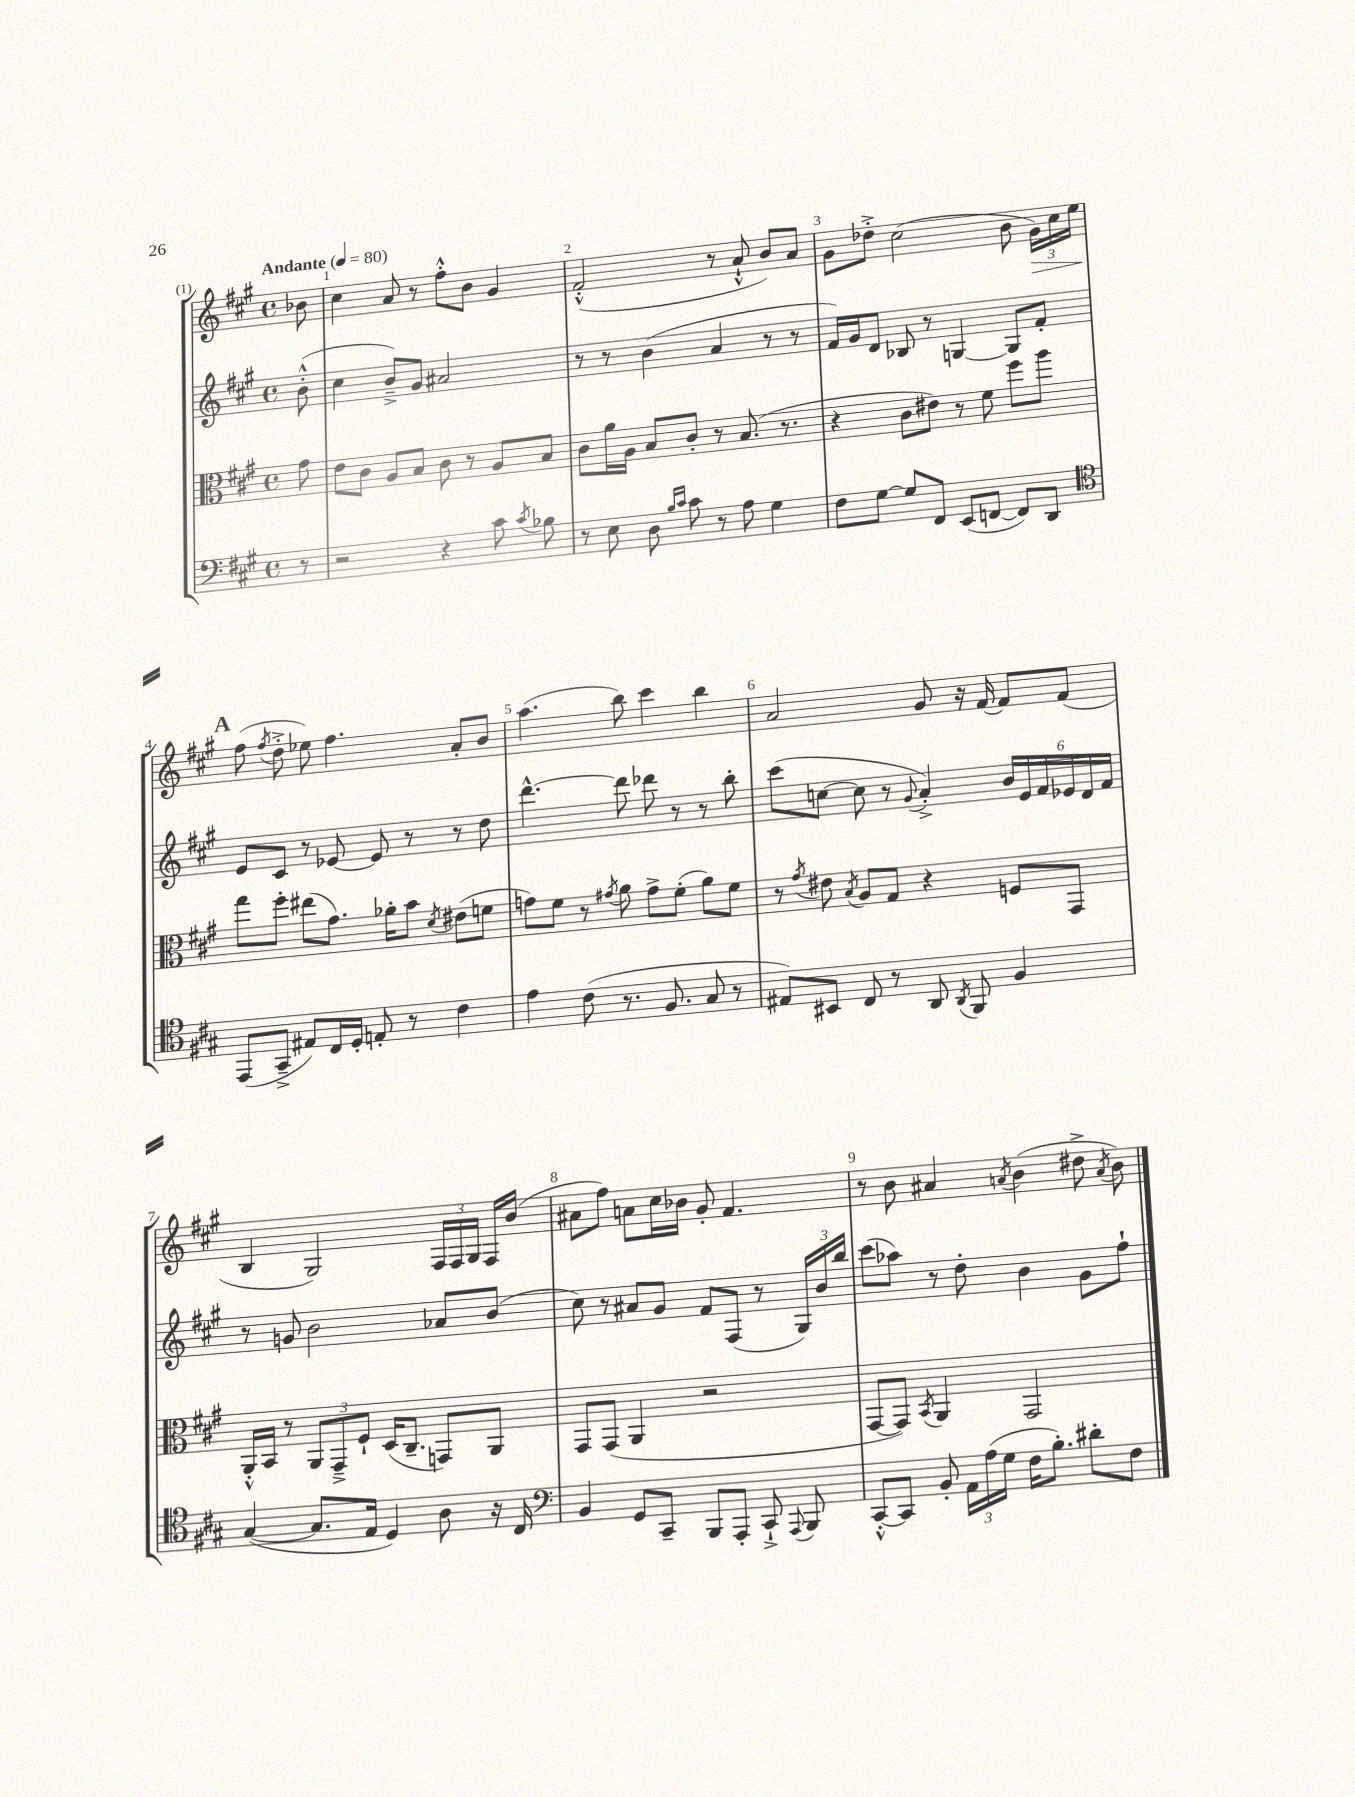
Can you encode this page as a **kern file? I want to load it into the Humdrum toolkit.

**kern	**kern	**kern	**kern
*staff4	*staff3	*staff2	*staff1
*clefF4	*clefC3	*clefG2	*clefG2
*k[f#c#g#]	*k[f#c#g#]	*k[f#c#g#]	*k[f#c#g#]
*M4/4	*M4/4	*M4/4	*M4/4
*met(c)	*met(c)	*met(c)	*met(c)
*MM80	*MM80	*MM80	*MM80
8r	8g#	(8b'^^	8b-
=	=	=	=
2r	8e	4cc#	4cc#
.	8c#	.	.
.	8A	8b~^)	8a
.	8B	8g#	8r
4r	8c#	2a#	8ff#'^^
.	8r	.	8b
8c#	8A	.	4g#
8qc#	.	.	.
8B-	8B	.	.
=	=	=	=
8r	8c#	8r	(2f#'^^
8E	16a	8r	.
.	16A	.	.
8D	8B	(4b	.
16qqB	.	.	.
16qqc#	.	.	.
8c#	8c#'	.	.
8r	8r	4a	8r
8A	(8.B	.	8a`^^
4G#	.	8r	8b)
.	8.r	.	.
.	.	8r	8a
=	=	=	=
8F#	4r	16f#)	8g#
.	.	16g#	.
[8G#	.	8d	8dd-'^
8G#]	8c#	8B-	(2cc#
8FF#	8e#)	8r	.
(8EE	8r	[4G	.
[8FF	8f#	.	.
8FF])	8ff#	8G]	8b
8DD	8aa	8f#'	24g#)
.	.	.	24cc#
.	.	.	24ee
=	=	=	=
*clefC4	*	*	*
(8EE	8gg#	8e	(8ff#
.	.	.	8qff#
8GG#~^	8ff#'	8c#	8dd'^
8E#)	(8ee#	8r	8ee-)
16C#	8.g#)	[8e-	4.ff#
16D'	.	.	.
8E'	.	8e-]	.
.	16a-'	.	.
8r	8b	8r	.
.	8qd	.	.
4c#	(8e#	8r	8a'
.	8f	8dd	8b
=	=	=	=
4e	8g)	[4.ddd^^	(4.aa
.	8f#	.	.
(8c#	8r	.	.
.	8qg#	.	.
8.r	8a	8ddd]	8bb)
.	8g#^	8ddd-	4ccc#
8.F#	.	.	.
.	(8f#'	8r	.
8G#	8a)	8r	4bb
8r	8f#	8bb'	.
=	=	=	=
8E#)	8r	(8ccc#	2a
.	8qg#	.	.
8BB#	8e#	[8cc	.
.	8qB	.	.
8C#	8A	8cc]	.
8r	8G#	8r	.
.	.	8qqg#	.
8AA	4r	4a'^)	8g#
8qAA	.	.	.
8FF#	.	.	16r
.	.	.	[16f#
4F#	8F	24b	8f#]
.	.	24e	.
.	.	24f#	.
.	8GG#	24e-	(8f#
.	.	24d	.
.	.	24f#	.
=	=	=	=
([4G#	16AA'^^	8r	4B
.	16BB	.	.
.	8r	8g	.
8.G#]	12AA	2b	2G#)
.	12GG#~^	.	.
.	12F#`	.	.
16E	.	.	.
4D)	(16D	.	.
.	8.C#~	.	.
8A	8GG)	8a-	24F#
.	.	.	24F#
.	.	.	24G#
16r	8AA	(8b	16F#
16C#	.	.	(16b
=	=	=	=
*clefF4	*	*	*
4BB	8GG#	8cc#)	8a#
.	(8GG#	8r	8ff#)
8GG#	4AA	8a#	8a
8CC#~	.	8g#	16cc#
.	.	.	16b-
8BBB	2r	8f#	8g#'
8AAA'	.	(8F#	4.f#
8CC#`^	.	8r	.
8qqAAA	.	.	.
8BBB	.	24G#)	.
.	.	24b	.
.	.	24bb	.
=	=	=	=
[8CC#'^^	[8GG#	(8ccc#	8r
8CC#]	8GG#])	8aa-)	8b
.	8qBB	.	.
8BB'	4AA	8r	4a#
24AA	.	8dd'	.
(24A	.	.	.
24G#	.	.	.
.	.	.	8qa
16F#	2GG#	4b	(4b
8.B')	.	.	.
8d#'	.	8g#	8dd#^
.	.	.	8qa
8F#	.	8ff#`	8b)
==	==	==	==
*-	*-	*-	*-
